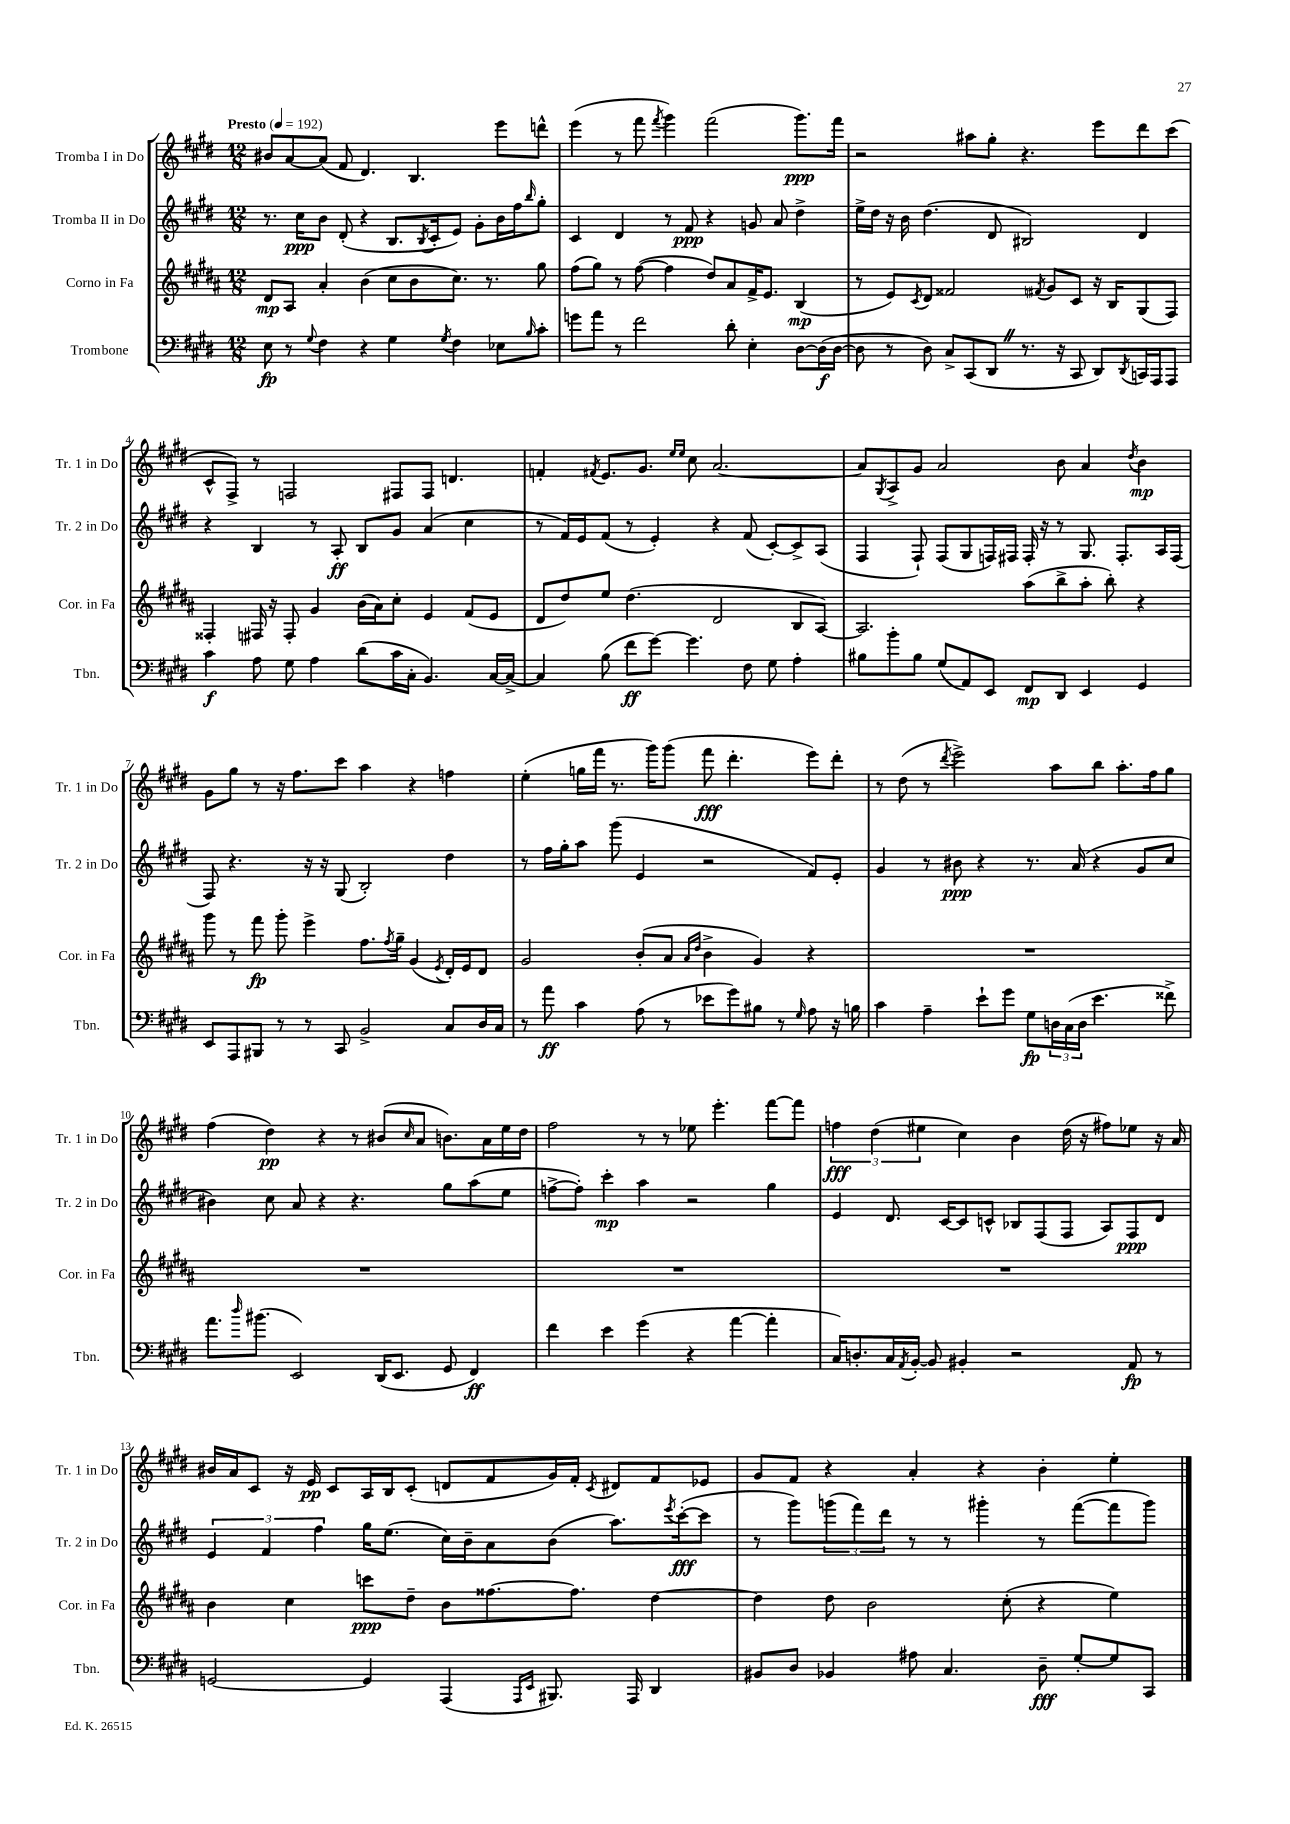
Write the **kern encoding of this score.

**kern	**dynam	**kern	**dynam	**kern	**dynam	**kern	**dynam
*part4	*part4	*part3	*part3	*part2	*part2	*part1	*part1
*staff4	*staff4	*staff3	*staff3	*staff2	*staff2	*staff1	*staff1
*I"Trombone	*	*I"Corno in Fa	*	*I"Tromba II in Do	*	*I"Tromba I in Do	*
*I'Tbn.	*	*I'Cor. in Fa	*	*I'Tr. 2 in Do	*	*I'Tr. 1 in Do	*
*clefF4	*	*clefG2	*	*clefG2	*	*clefG2	*
*k[f#c#g#d#]	*	*k[f#c#g#d#a#]	*	*k[f#c#g#d#]	*	*k[f#c#g#d#]	*
*M12/8	*	*M12/8	*	*M12/8	*	*M12/8	*
*MM192	*	*MM192	*	*MM192	*	*MM192	*
=1	=1	=1	=1	=1	=1	=1	=1
!	!	!	!	!	!	!LO:TX:a:B:t=Presto	!
8E\	fp	8d#/L	mp	8.r	.	8b#X/L	.
8r	.	8A#/J	.	.	.	[8a/	.
.	.	.	.	16cc#\KL	ppp	.	.
8qqG#/	.	.	.	.	.	.	.
4F#\	.	4a#'/	.	8b\J	.	(8a/J]	.
.	.	.	.	(8d#'/	.	8f#/	.
4r	.	(4b\	.	4r	.	4.d#/)	.
4G#\	.	8cc#\L	.	8.B/L	.	.	.
.	.	8b\	.	.	.	4.B/	.
.	.	.	.	8qB/	.	.	.
.	.	.	.	16c#'/k	.	.	.
8qG#/	.	.	.	.	.	.	.
4F#\	.	8.cc#\J)	.	8e/J)	.	.	.
.	.	.	.	8g#'\L	.	.	.
.	.	8.r	.	.	.	.	.
8E-X\L	.	.	.	16b\L	.	8eee\L	.
.	.	.	.	16ff#\J	.	.	.
16qqB/	.	.	.	16qqbb/	.	.	.
8c#'\J	.	8gg#\	.	8gg#'\J	.	8dddn^^\J	.
=2	=2	=2	=2	=2	=2	=2	=2
8gn\L	.	(8ff#\L	.	4c#/	.	(4eee\	.
8a\J	.	8gg#\J)	.	.	.	.	.
8r	.	8r	.	4d#/	.	8r	.
2f#\	.	([8ff#\	.	.	.	8fff#\	.
.	.	.	.	.	.	8qfff#/	.
.	.	4ff#\]	.	8r	.	4ggg#\)	.
.	.	.	.	8f#/	ppp	.	.
.	.	8dd#/L)	.	4r	.	(2fff#\	.
8d#'\	.	8a#/	.	.	.	.	.
4E'\	.	16f#^/K	.	8gn/	.	.	.
.	.	8.e/J	.	.	.	.	.
.	.	.	.	8a/	.	.	.
[8D#\L	.	(4B/	mp	4dd#^\	.	8.ggg#\L)	ppp
(16D#\L]	f	.	.	.	.	.	.
[16D#\JJ	.	.	.	.	.	16fff#\Jk	.
=3	=3	=3	=3	=3	=3	=3	=3
8D#\]	.	8r	.	16ee^\LL	.	2r	.
.	.	.	.	16dd#\JJ	.	.	.
8r	.	8e/L)	.	16r	.	.	.
.	.	.	.	16b\	.	.	.
.	.	8qc#/	.	.	.	.	.
8D#\)	.	8d#/J	.	(4.dd#\	.	.	.
8C#^/L	.	2f##X/	.	.	.	.	.
(8CC#/	.	.	.	.	.	8aa#X\L	.
8DD#Z/J	.	.	.	8d#/	.	8gg#'\J	.
8.r	.	.	.	2B#X/)	.	4.r	.
.	.	8qf#X/	.	.	.	.	.
.	.	8g#/L	.	.	.	.	.
16r	.	.	.	.	.	.	.
8CC#/	.	8c#/J	.	.	.	.	.
8DD#/L)	.	16r	.	.	.	8eee\L	.
.	.	16B/KL	.	.	.	.	.
8qDD#/	.	.	.	.	.	.	.
16CCn/L	.	(8G#/	.	4d#/	.	8ddd#\	.
16AAA/J	.	.	.	.	.	.	.
8AAA/J	.	8F#/J)	.	.	.	(8ccc#\J	.
!!LO:LB:g=z
=4	=4	=4	=4	=4	=4	=4	=4
4c#\	f	4F##X'/	.	4r	.	8c#^^/L	.
.	.	.	.	.	.	8F#^/J)	.
8A\	.	16F#X/	.	4B/	.	8r	.
.	.	16r	.	.	.	.	.
8G#\	.	8F#'/	.	.	.	2Fn/	.
4A\	.	4g#/	.	8r	.	.	.
.	.	.	.	8A'/	ff	.	.
(8d#\L	.	(16b\LL	.	8B/L	.	.	.
.	.	16a#\J)	.	.	.	.	.
16c#\L	.	8cc#'\J	.	8g#/J	.	8F#X/L	.
16C#'\JJ	.	.	.	.	.	.	.
4.BB/)	.	4e/	.	(4a/	.	8F#/J	.
.	.	.	.	.	.	4.dn/	.
.	.	(8f#/L	.	4cc#\	.	.	.
[16C#/LL	.	8e/J	.	.	.	.	.
16C#^/JJ_	.	.	.	.	.	.	.
=5	=5	=5	=5	=5	=5	=5	=5
4C#/]	.	8d#/L	.	8r	.	4fn'/	.
.	.	8dd#/)	.	16f#/LL)	.	.	.
.	.	.	.	16e/J	.	.	.
.	.	.	.	.	.	8qf#X/	.
(8B\	.	8ee/J	.	(8f#/J	.	8.e/L	.
8f#\L	ff	(4.dd#\	.	8r	.	.	.
.	.	.	.	.	.	8.g#/J	.
[8g#\J)	.	.	.	4e'/)	.	.	.
.	.	.	.	.	.	16qqee/LL	.
.	.	.	.	.	.	16qqee/JJ	.
4.g#\]	.	.	.	.	.	8cc#\	.
.	.	2d#/	.	4r	.	[2.a/	.
8F#\	.	.	.	(8f#/	.	.	.
8G#\	.	.	.	[8c#'/L)	.	.	.
4A'\	.	8B/L	.	8c#^/]	.	.	.
.	.	[8A#/J)	.	(8A/J	.	.	.
=6	=6	=6	=6	=6	=6	=6	=6
8B#X\L	.	2.A#/]	.	4F#/	.	8a/L]	.
.	.	.	.	.	.	8qG#/	.
8b'\	.	.	.	.	.	8A^/	.
8B#\J	.	.	.	8F#`/)	.	8g#/J	.
(8G#/L	.	.	.	(8F#/L	.	2a/	.
8AA/)	.	.	.	8G#/	.	.	.
8EE/J	.	.	.	16Fn/L)	.	.	.
.	.	.	.	16F#X/JJ	.	.	.
8FF#/L	mp	(8aa#\L	.	16F#'/	.	.	.
.	.	.	.	16r	.	.	.
8DD#/J	.	8bb^\	.	8r	.	8b\	.
4EE/	.	8aa#'\J	.	8.G#/	.	4a/	.
.	.	8bb'\)	.	.	.	.	.
.	.	.	.	8.F#'/L	.	.	.
.	.	.	.	.	.	8qdd#/	.
4GG#/	.	4r	.	.	.	4b\	mp
.	.	.	.	16A/L	.	.	.
.	.	.	.	(16F#/JJ	.	.	.
!!LO:LB:g=z
=7	=7	=7	=7	=7	=7	=7	=7
8EE/L	.	8ggg#\	.	8F#/)	.	8g#\L	.
8AAA/	.	8r	.	4.r	.	8gg#\J	.
8BBB#X/J	.	8fff#\	fp	.	.	8r	.
8r	.	8ggg#'\	.	.	.	16r	.
.	.	.	.	.	.	8.ff#\L	.
8r	.	4eee^\	.	16r	.	.	.
.	.	.	.	16r	.	.	.
8CC#/	.	.	.	(8G#/	.	8ccc#\J	.
2BB^/	.	8.ff#\L	.	2B'/)	.	4aa\	.
.	.	8qff#/	.	.	.	.	.
.	.	16gg#~\Jk	.	.	.	.	.
.	.	(4g#/	.	.	.	4r	.
.	.	8qe/	.	.	.	.	.
8C#/L	.	16d#'/LL)	.	4dd#\	.	4ffn\	.
.	.	16e/J	.	.	.	.	.
16D#/L	.	8d#/J	.	.	.	.	.
16C#/JJ	.	.	.	.	.	.	.
=8	=8	=8	=8	=8	=8	=8	=8
8r	.	2g#/	.	8r	.	(4ee'\	.
8a\	ff	.	.	16ff#\LL	.	.	.
.	.	.	.	16gg#'\J	.	.	.
4c#\	.	.	.	8aa\J	.	16ggn\LL	.
.	.	.	.	.	.	16fff#\JJ	.
.	.	.	.	(8ggg#\	.	8.r	.
(8A\	.	(8b'/L	.	4e/	.	.	.
.	.	.	.	.	.	16ggg#\KL)	.
8r	.	8a#/J	.	.	.	(8ggg#\J	.
.	.	16qqa#/LL	.	.	.	.	.
.	.	16qqdd#/JJ	.	.	.	.	.
8e-X\L	.	4b^\	.	2r	.	8fff#\	fff
8g#\)	.	.	.	.	.	4.ddd#'\	.
8B#X\J	.	4g#/)	.	.	.	.	.
8r	.	.	.	.	.	.	.
16qqG#/	.	.	.	.	.	.	.
8A\	.	4r	.	8f#/L)	.	8eee\L)	.
16r	.	.	.	8e'/J	.	8ddd#'\J	.
16Bn\	.	.	.	.	.	.	.
=9	=9	=9	=9	=9	=9	=9	=9
4c#\	.	1.r	.	4g#/	.	8r	.
.	.	.	.	.	.	(8dd#\	.
4A~\	.	.	.	8r	.	8r	.
.	.	.	.	.	.	8qddd#/	.
.	.	.	.	8b#X\	ppp	2eee^\)	.
8e`\L	.	.	.	4r	.	.	.
8g#\J	.	.	.	.	.	.	.
8G#\L	fp	.	.	8.r	.	.	.
24Dn\L	.	.	.	.	.	8aa\L	.
(24C#\	.	.	.	.	.	.	.
.	.	.	.	(16a/	.	.	.
24D\JJ	.	.	.	.	.	.	.
4.e\	.	.	.	4r	.	8bb\J	.
.	.	.	.	.	.	8.aa'\L	.
.	.	.	.	8g#/L	.	.	.
.	.	.	.	.	.	16ff#\k	.
8f##X^\)	.	.	.	8cc#/J	.	8gg#\J	.
!!LO:LB:g=z
=10	=10	=10	=10	=10	=10	=10	=10
8.a\L	.	1.r	.	4b#X\)	.	(4ff#\	.
16qqdd#/	.	.	.	.	.	.	.
(8.b#X\J	.	.	.	.	.	.	.
.	.	.	.	8cc#\	.	4dd#\)	pp
2EE/)	.	.	.	8a/	.	.	.
.	.	.	.	4r	.	4r	.
.	.	.	.	4.r	.	8r	.
(16DD#/KL	.	.	.	.	.	(8b#X/L	.
8.EE/J	.	.	.	.	.	.	.
.	.	.	.	.	.	16qqcc#/	.
.	.	.	.	.	.	8a/J	.
8GG#/	.	.	.	8gg#\L	.	8.bn\L)	.
4FF#/)	ff	.	.	(8aa\	.	.	.
.	.	.	.	.	.	16a\L	.
.	.	.	.	8ee\J	.	16ee\	.
.	.	.	.	.	.	16dd#\JJ	.
=11	=11	=11	=11	=11	=11	=11	=11
4f#\	.	1.r	.	[8ffn^\L	.	2ff#\	.
.	.	.	.	8ff'\J])	.	.	.
4e\	.	.	.	4ccc#'\	mp	.	.
(4g#\	.	.	.	4aa\	.	8r	.
.	.	.	.	.	.	8r	.
4r	.	.	.	2r	.	8ee-X\	.
.	.	.	.	.	.	4.eee'\	.
[4a\	.	.	.	.	.	.	.
4a'\]	.	.	.	4gg#\	.	[8fff#\L	.
.	.	.	.	.	.	8fff#\J]	.
=12	=12	=12	=12	=12	=12	=12	=12
16C#/KL)	.	1.r	.	4e/	.	6ffn\	fff
8.Dn'/	.	.	.	.	.	.	.
.	.	.	.	.	.	(6dd#\	.
16C#/L	.	.	.	8.d#/	.	.	.
8qAA/	.	.	.	.	.	.	.
[16BB'/JJ	.	.	.	.	.	.	.
.	.	.	.	.	.	6ee#X\	.
8BB/]	.	.	.	.	.	.	.
.	.	.	.	[16c#/KL	.	.	.
4BB#X'/	.	.	.	8c#/]	.	4cc#\)	.
.	.	.	.	8cn^^/J	.	.	.
2r	.	.	.	8B-X/L	.	4b\	.
.	.	.	.	(8F#/	.	.	.
.	.	.	.	8F#/J	.	(16dd#\	.
.	.	.	.	.	.	16r	.
.	.	.	.	8A/L)	.	8ff#X\L)	.
8AA/	fp	.	.	8F#/	ppp	8ee-X\J	.
8r	.	.	.	8d#/J	.	16r	.
.	.	.	.	.	.	16a/	.
!!LO:LB:g=z
=13	=13	=13	=13	=13	=13	=13	=13
[2GGn/	.	4b\	.	6e/	.	16b#X/LL	.
.	.	.	.	.	.	16a/J	.
.	.	.	.	.	.	8c#/J	.
.	.	.	.	6f#/	.	.	.
.	.	4cc#\	.	.	.	16r	.
.	.	.	.	.	.	16e/	pp
.	.	.	.	6ff#\	.	.	.
.	.	.	.	.	.	8c#/L	.
4GG/]	.	8cccn\L	ppp	16gg#\KL	.	16A/L	.
.	.	.	.	(8.ee\J	.	16B/J	.
.	.	8dd#~\J	.	.	.	(8c#'/J	.
(4AAA/	.	8b\L	.	16cc#\LL)	.	8dn/L	.
.	.	.	.	16b~\J	.	.	.
.	.	[8.ff##X\	.	8a\	.	8f#/	.
16qqAAA/LL	.	.	.	.	.	.	.
16qqEE/JJ	.	.	.	.	.	.	.
8.BBB#X/)	.	.	.	(8b\J	.	16g#/L)	.
.	.	8.ff##\J]	.	.	.	16f#'/JJ	.
.	.	.	.	.	.	8qc#/	.
.	.	.	.	8.aa\L)	.	8d#X/L	.
16AAA/	.	.	.	.	.	.	.
4DD#/	.	[4dd#\	.	.	.	8f#/	.
.	.	.	.	8qeee/	.	.	.
.	.	.	.	([16ccc#'\k	fff	.	.
.	.	.	.	8ccc#\J]	.	8e-X/J	.
=14	=14	=14	=14	=14	=14	=14	=14
8BB#X/L	.	4dd#\]	.	8r	.	8g#/L	.
8D#/J	.	.	.	8ggg#\L)	.	8f#/J	.
4BB-X/	.	8dd#\	.	(12gggn\	.	4r	.
.	.	.	.	12fff#\)	.	.	.
.	.	2b\	.	.	.	.	.
.	.	.	.	12ddd#\J	.	.	.
8A#X\	.	.	.	8r	.	4a'/	.
4.C#/	.	.	.	8r	.	.	.
.	.	.	.	4ggg#X'\	.	4r	.
.	.	(8cc#'\	.	.	.	.	.
8D#~\	fff	4r	.	8r	.	4b'\	.
[8G#'/L	.	.	.	([8fff#\L	.	.	.
8G#/]	.	4ee\)	.	8fff#\]	.	4ee'\	.
8CC#/J	.	.	.	8ggg#\J)	.	.	.
==	==	==	==	==	==	==	==
*-	*-	*-	*-	*-	*-	*-	*-
